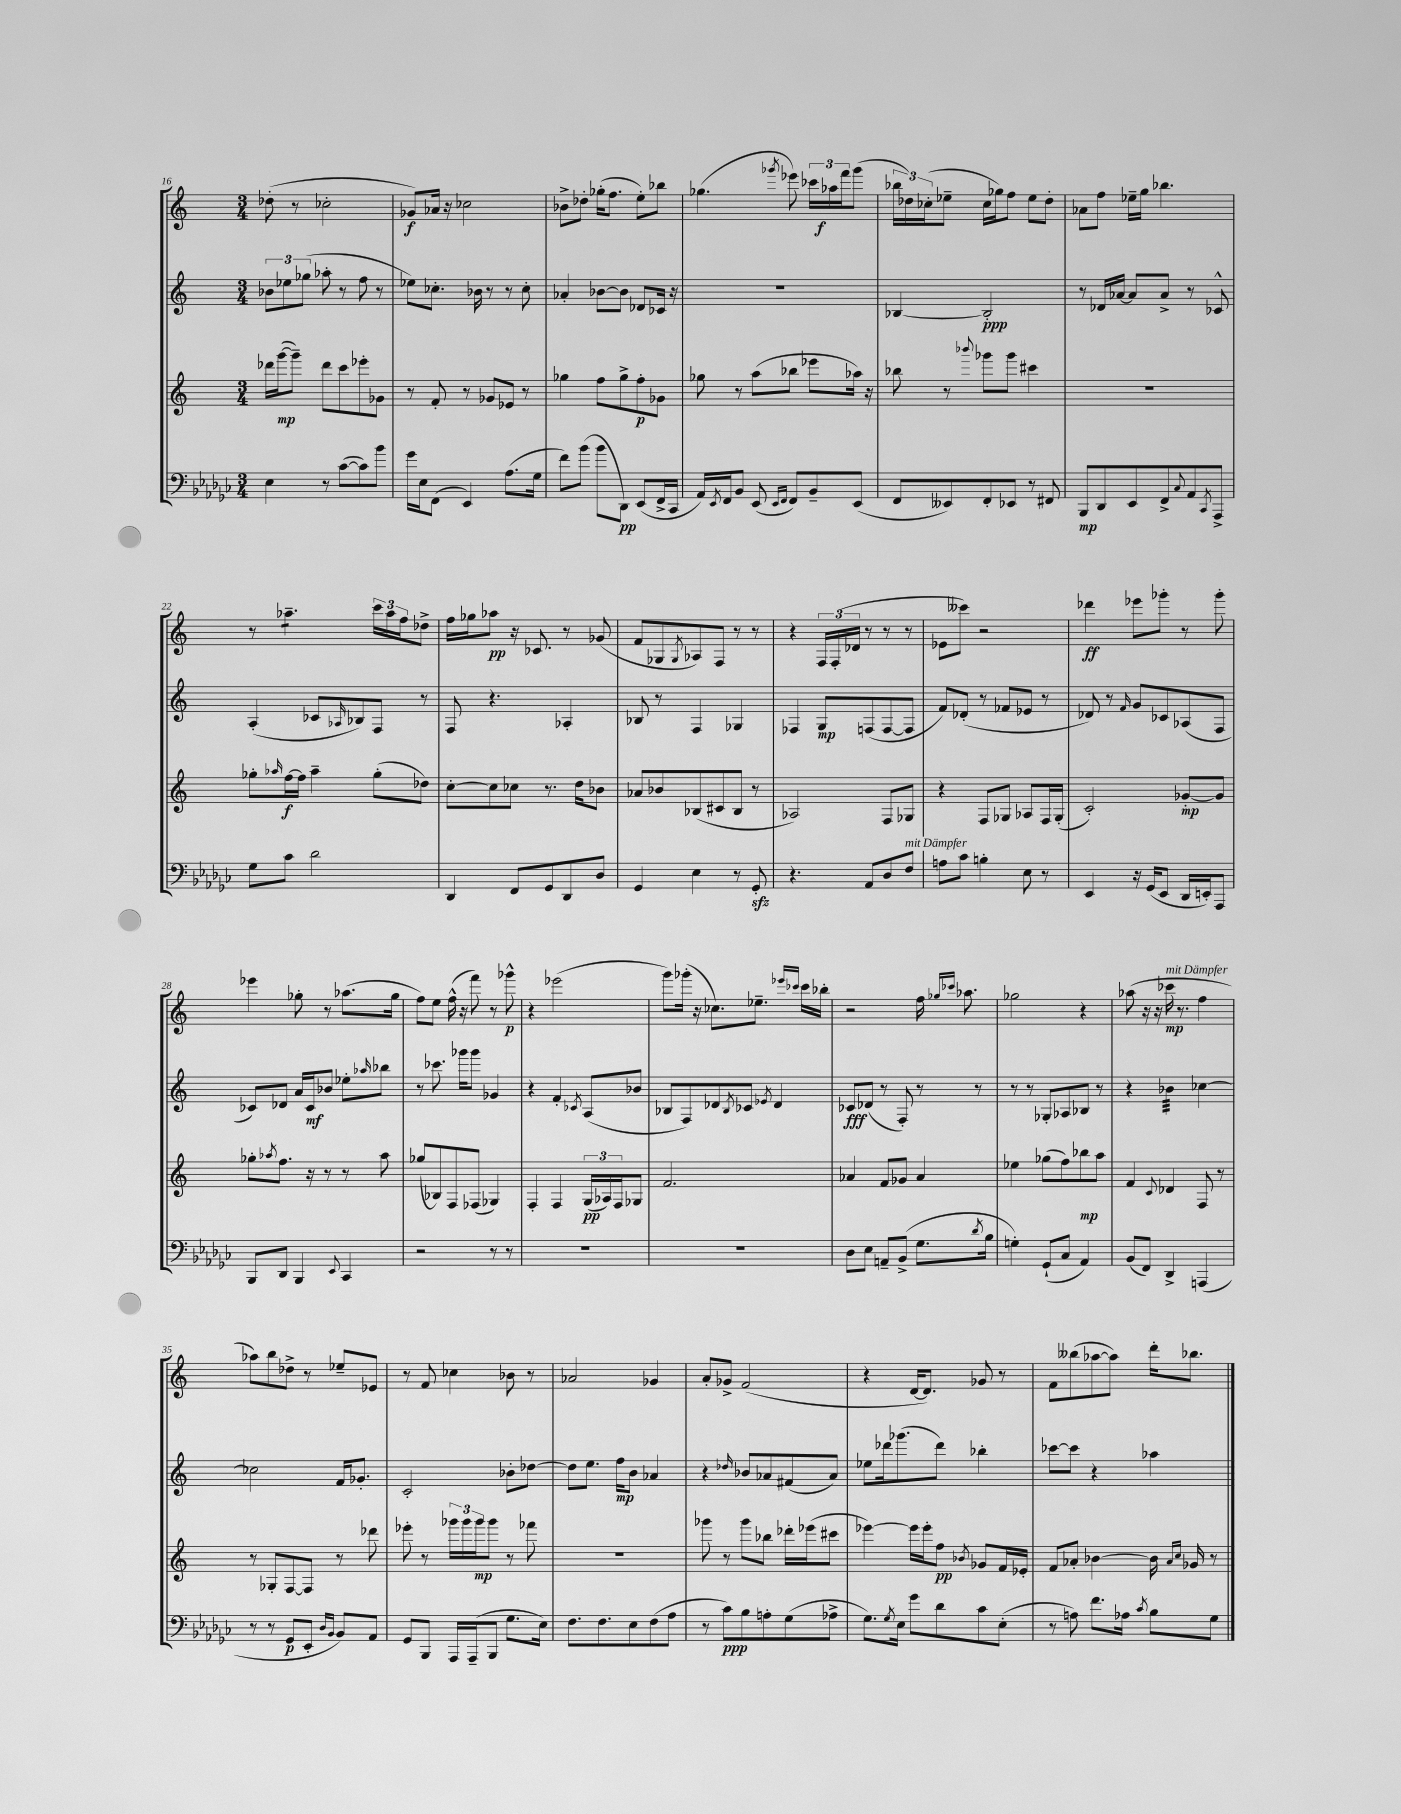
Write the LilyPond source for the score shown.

<<
\new StaffGroup <<
\new Staff = "s0" {
    \clef treble \key c \major \numericTimeSignature \time 3/4
    des''8-.( r8 ces''2-. |
    ges'8\f) aes'16 r16 ces''2 |
    bes'8-> des''8-. ges''16-.( f''8. e''8-.) bes''8 |
    ges''4.( \acciaccatura { ges'''8 } ees'''8) \tuplet 3/2 { ces'''16 aes''16\f f'''16 } ges'''8( |
    \tuplet 3/2 { bes''16 des''16) ces''16-.( } ees''8-- ces''16 ges''16) f''8 ees''8 des''8-. |
    aes'8 f''8 ees''16-- g''16 bes''4. |
    r8 aes''4.:8-- \tuplet 3/2 { c'''16 aes''16 f''16 } des''8-> |
    f''16 ges''16 aes''8\pp r16 ces'8. r8 ges'8( |
    f'8 ges8 \acciaccatura { ges8 } aes8) f8 r8 r8 |
    r4 \tuplet 3/2 { f16 f16-.( des'16 } r8 r8 r8 |
    ees'8 ceses'''8) r2 |
    des'''4\ff ees'''8 ges'''8-. r8 ges'''8-. |
    ees'''4 ges''8-. r8 aes''8.( ges''16 |
    f''8) e''8 f''16-^( r16 f'''8) r8 ges'''8-^\p |
    r4 ees'''2( |
    g'''8) ges'''16-.( r16 ces''8.) ees''8.-- \grace { ees'''16 ces'''16 } ces'''16 bes''16-. |
    r2 f''16 \grace { ges''16 ces'''16 } aes''8. |
    ges''2 r4 |
    aes''8( r16 r16 ces'''16\mp^\markup { \italic "mit Dämpfer" } r8. f''4 |
    aes''8) b''8 des''8-> r8 ees''8-- ees'8 |
    r8 f'8 ces''4 bes'8 r8 |
    aes'2 ges'4 |
    a'8-. ges'8-> f'2( |
    r4 d'16~ d'8.) ges'8 r8 |
    f'8 beses''8( aes''8~ aes''8) d'''16-. bes''8. \bar "|." |
}
\new Staff = "s1" {
    \clef treble \key c \major \numericTimeSignature \time 3/4
    \tuplet 3/2 { bes'8 ees''8 ges''8( } aes''8-. r8 f''8 r8 |
    ees''8) ces''8.-. bes'16 r8 r8 ces''8-. |
    aes'4-. bes'8~ bes'8 des'8 ces'16 r16 |
    R2. |
    bes4~ bes2-.\ppp |
    r8 des'16 aes'16~ aes'8 aes'8-> r8 ces'8-^ |
    a4-.( ces'8 \grace { aes16 } bes8) f8 r8 |
    f8 r4. aes4-. |
    bes8 r8 f4 ges4 |
    fes4 g8\mp f8( f8~ f8 |
    f'8) des'8-.( r8 fes'8 ees'8 r8 |
    des'8) r8 \grace { f'16 } g'8 ces'8 aes8( f8 |
    ces'8) des'8 a'16 ces'16\mf bes'8 ees''8-. \grace { aes''16 } bes''8 |
    r8 ces'''8. ges'''16 ges'''8 ges'4 |
    r4 f'4-. \acciaccatura { ces'8 } a8( bes'8 |
    bes8 f8) des'8 \acciaccatura { bes8 } ces'8 \acciaccatura { ees'8 } des'4 |
    ces'8\fff des'8( r8 f8-.) r8 r8 |
    r8 r8 ges8-. aes8 bes8 r8 |
    r4 bes'4:32 ces''4~ |
    ces''2 f'16 ges'8.-. |
    c'2-. bes'8-. des''8~ |
    des''8 e''8. f''16\mp b'8 aes'4 |
    r4 \grace { des''16 } bes'8 aes'8 fis'8( aes'8) |
    ees''8 des'''16 ges'''8.( des'''8) bes''4-. |
    ces'''8~ ces'''8 r4 aes''4 \bar "|." |
}
\new Staff = "s2" {
    \clef treble \key c \major \numericTimeSignature \time 3/4
    des'''16 g'''16~\mp( g'''8--) des'''8 c'''8 ees'''8-. ges'8 |
    r8 f'8-. r8 ges'8 ees'8 r8 |
    ges''4 f''8 ges''8-> f''8-.\p ges'8 |
    ges''8 r8 a''8( bes''8 ees'''8 aes''16) r16 |
    bes''8 r8 \appoggiatura { bes'''8 } ges'''8 ges'''8 cis'''4 |
    R2. |
    ges''8-. \grace { aes''16 } f''16~\f f''16 aes''4-- ges''8-.( des''8) |
    c''8~-. c''8 ces''8 r8. d''16 bes'8 |
    aes'8 bes'8 bes8( cis'8 bes8 r8 |
    aes2) f8 ges8 |
    r4 f8 ges8 aes8 f16 ges16-.( |
    c'2-.) ges'8~-.\mp ges'8 |
    ges''8-. \acciaccatura { aes''8 } f''8. r16 r8 r8 aes''8 |
    ges''8( bes8) f8 fes8( ges4) |
    f4-. f4 \tuplet 3/2 { g16\pp( aes16) f16 } ges8 |
    f'2. |
    aes'4 f'8 ges'8 aes'4 |
    ees''4 ges''8( f''8) bes''8\mp a''8 |
    f'4 \appoggiatura { c'8 } des'4 f8 r8 |
    r8 ges8-. f8~ f8 r8 des'''8 |
    ees'''8-. r8 \tuplet 3/2 { ges'''16 ges'''16 ges'''16\mp } ges'''8 r8 fes'''8 |
    R2. |
    ges'''8 r8 ges'''8 bes''8 des'''16-. ees'''16( cis'''8 |
    ees'''4~) ees'''16 ees'''16-. f''8\pp \acciaccatura { bes'8 } ges'8 f'16 ees'16-. |
    f'8 aes'8-. bes'4~ bes'16 \grace { aes'16 c''16 } ges'16 r8 \bar "|." |
}
\new Staff = "s3" {
    \clef bass \key ges \major \numericTimeSignature \time 3/4
    ees4 r8 ces'8~( ces'8) bes'8 |
    ges'16 ees16 f,8( ees,4) aes8.( ges16 |
    f'8) bes'8( bes'8 des,8\pp) ees,8( f,16-> ces,16 |
    aes,16) \acciaccatura { ees,8 } f,16 bes,8 ees,8( \grace { ees,16 f,16 } f,8) bes,8-- ees,8( |
    f,8 eeses,8) f,8-. ees,8 r8 fis,8 |
    bes,,8\mp des,8 ees,8 f,8-> \appoggiatura { ces8 } aes,8 \acciaccatura { ces,8 } aes,,8-> |
    ges8 ces'8 des'2 |
    des,4 f,8 ges,8 des,8 des8 |
    ges,4 ees4 r8 ges,8-.\sfz |
    r4. aes,8 des8 f8^\markup { \italic "mit Dämpfer" } |
    a8 ces'8 b4-. ees8 r8 |
    ees,4 r16 ges,16( ees,8 des,16 e,16-.) aes,,8 |
    bes,,8 des,8 bes,,4 \appoggiatura { ees,8 } ces,4 |
    r2 r8 r8 |
    R2. |
    R2. |
    des8 ees8 a,8-- bes,8->( ges8. \acciaccatura { des'8 } bes16 |
    g4-.) ges,8-!( ces8 aes,4) |
    bes,8( f,8) des,4-> a,,4( |
    r8 r8 ges,8\p ees,8-. \grace { des16 bes,16 } bes,8) aes,8 |
    ges,8 bes,,8 aes,,16 aes,,16--( bes,,8 ges8. ees16) |
    f8. f8. ees8 f8( aes8 |
    r8 ces'8\ppp) bes8 a8-. ges8( aes8-> |
    ges8.) \acciaccatura { ges8 } ees16 ges'8 des'8 ces'8 ees8-.( |
    r8 a8) f'8. aes16 \acciaccatura { ces'8 } bes8 ges8 \bar "|." |
}
>>
>>
\layout { \context { \Score currentBarNumber = #16 } }
